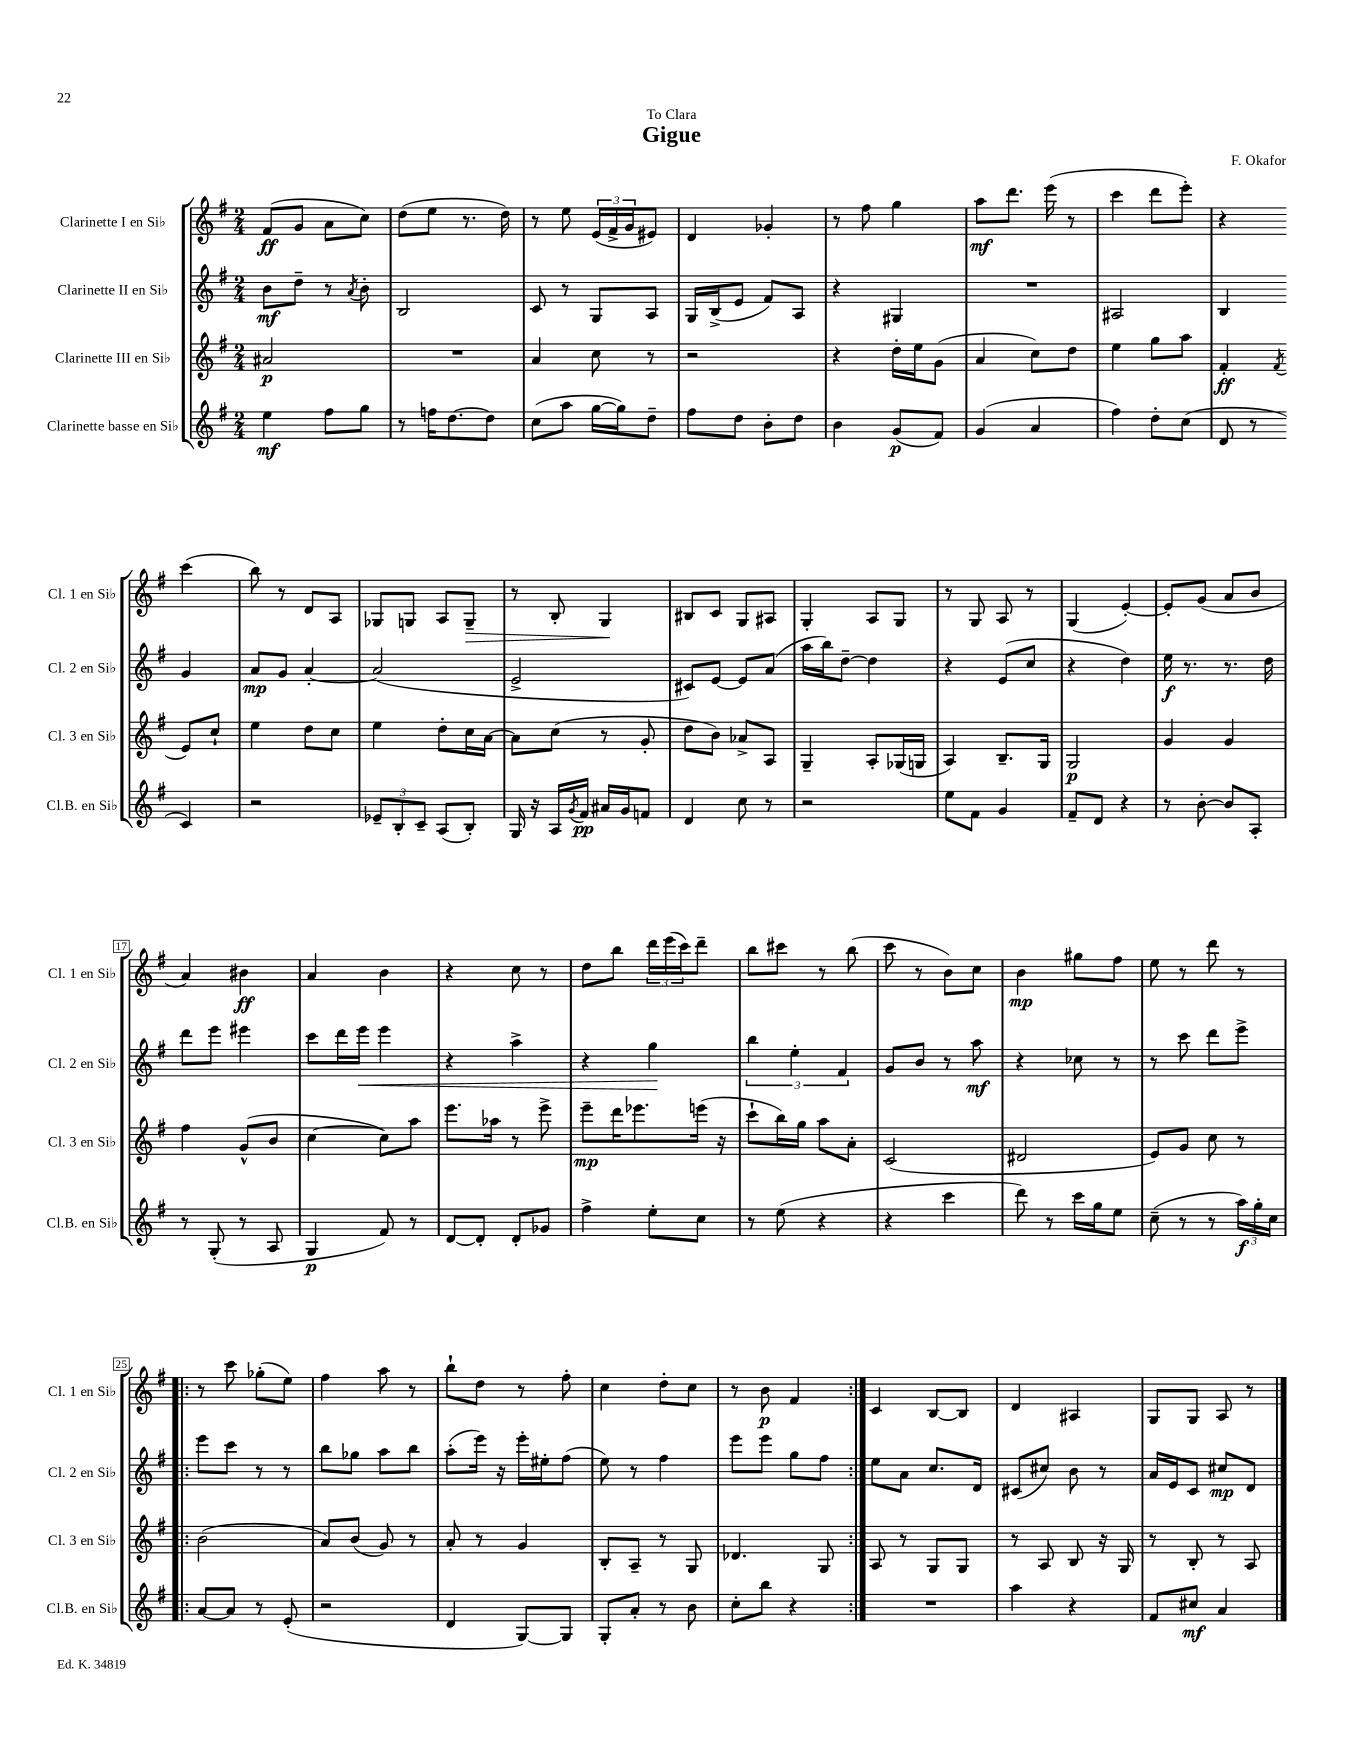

**kern	**kern	**kern	**kern
*staff4	*staff3	*staff2	*staff1
*clefG2	*clefG2	*clefG2	*clefG2
*k[f#]	*k[f#]	*k[f#]	*k[f#]
*M2/4	*M2/4	*M2/4	*M2/4
4ee\	2a#/	8b\L	(8f#/L
.	.	8dd~\J	8g/J
8ff#\L	.	8r	8a\L
.	.	8qa/	.
8gg\J	.	8b'\	8cc\J)
=	=	=	=
8r	2r	2B/	(8dd\L
16ff\LK	.	.	8ee\J
[8.dd\	.	.	.
.	.	.	8.r
8dd\]J	.	.	.
.	.	.	16dd\)
=	=	=	=
(8cc\L	4a/	8c/	8r
8aa\J	.	8r	8ee\
[16gg\LL	8cc\	8G/L	(24e/LL
.	.	.	24f#^/
16gg\]J)	.	.	.
.	.	.	24g/J
8dd~\J	8r	8A/J	8e#/J)
=	=	=	=
8ff#\L	2r	16G/LL	4d/
.	.	(16B^/J	.
8dd\J	.	8e/J	.
8b'\L	.	8f#/L)	4g-'/
8dd\J	.	8A/J	.
=	=	=	=
4b\	4r	4r	8r
.	.	.	8ff#\
(8g/L	16dd'\LL	4G#/	4gg\
.	16ee\J	.	.
8f#/J)	(8g\J	.	.
=	=	=	=
(4g/	4a/	2r	8aa\L
.	.	.	8.ddd\J
4a/	8cc\L)	.	.
.	.	.	(16eee\
.	8dd\J	.	8r
=	=	=	=
4ff#\)	4ee\	2A#/	4ccc\
8dd'\L	8gg\L	.	8ddd\L
(8cc\J	8aa\J	.	8eee'\J)
=	=	=	=
8d/	4f#'/	4B/	4r
8r	.	.	.
.	8qf#/	.	.
4c/)	8e/L	4g/	(4ccc\
.	8cc`/J	.	.
=	=	=	=
2r	4ee\	8a/L	8bb\)
.	.	8g/J	8r
.	8dd\L	[4a'/	8d/L
.	8cc\J	.	8A/J
=	=	=	=
12e-~/L	4ee\	(2a/]	8G-/L
12B'/	.	.	.
.	.	.	8G/J
12c~/J	.	.	.
(8A/L	8dd'\L	.	8A/L
8B'/J)	16cc\L	.	8G~/J
.	[16a\JJ	.	.
=	=	=	=
16G/	8a\]L	2e^/	8r
16r	.	.	.
16A/LL	(8cc\J	.	8B'/
8qg/	.	.	.
16f#/JJ	.	.	.
16a#/LL	8r	.	4G/
16g/J	.	.	.
8f/J	8g'/	.	.
=	=	=	=
4d/	8dd\L	8c#/L)	8B#/L
.	8b\J)	[8e/J	8c/J
8cc\	8a-^/L	8e/]L	8G/L
8r	8A/J	(8a/J	8A#/J
=	=	=	=
2r	4G~/	16aa\LL	4G'/
.	.	16bb\J)	.
.	.	[8dd~\J	.
.	8A'/L	4dd\]	8A/L
.	(16G-/L	.	8G/J
.	16G/JJ	.	.
=	=	=	=
8ee\L	4A/)	4r	8r
8f#\J	.	.	8G/
4g/	8.B~/L	(8e/L	8A/
.	.	8cc/J	8r
.	16G/Jk	.	.
=	=	=	=
8f#~/L	2G/	4r	(4G/
8d/J	.	.	.
4r	.	4dd\)	[4e'/)
=	=	=	=
8r	4g/	16ee\	8e'/]L
.	.	8.r	.
[8b'\	.	.	(8g/J
8b/]L	4g/	8.r	8a/L
8A'/J	.	.	8b/J
.	.	16dd\	.
=	=	=	=
8r	4ff#\	8ddd\L	4a/)
(8G'/	.	8eee\J	.
8r	(8g^^/L	4eee#\	4b#\
8A/	8b/J	.	.
=	=	=	=
4G/	[4cc\	8ccc\L	4a/
.	.	16ddd\L	.
.	.	16eee\JJ	.
8f#/)	8cc\]L)	4eee\	4b\
8r	8aa\J	.	.
=	=	=	=
[8d/L	8.eee\L	4r	4r
8d'/]J	.	.	.
.	16aa-\Jk	.	.
8d'/L	8r	4aa^\	8cc\
8g-/J	8eee^\	.	8r
=	=	=	=
4ff#^\	8eee~\L	4r	8dd\L
.	16ddd\K	.	8bb\J
.	8.eee-\	.	.
8ee'\L	.	4gg\	24ddd\LL
.	.	.	(24eee\
.	.	.	24ccc\J)
8cc\J	(16eee\Jk	.	8ddd~\J
.	16r	.	.
=	=	=	=
8r	8ccc`\L	6bb\	8bb\L
(8ee\	16bb\L)	.	8ccc#\J
.	.	6ee'\	.
.	16gg\JJ	.	.
4r	8aa\L	.	8r
.	.	6f#/	.
.	8a'\J	.	(8bb\
=	=	=	=
4r	(2c/	8g/L	8ccc\
.	.	8b/J	8r
4ccc\	.	8r	8b\L)
.	.	8aa\	8cc\J
=	=	=	=
8ddd\)	2d#/	4r	4b\
8r	.	.	.
16ccc\LL	.	8cc-\	8gg#\L
16gg\J	.	.	.
8ee\J	.	8r	8ff#\J
=	=	=	=
(8cc~\	8e/L)	8r	8ee\
8r	8g/J	8ccc\	8r
8r	8cc\	8ddd\L	8ddd\
24aa\LL)	8r	8eee^\J	8r
24gg'\	.	.	.
24cc\JJ	.	.	.
=!|:	=!|:	=!|:	=!|:
[8a/L	(2b\	8eee\L	8r
8a/]J	.	8ccc\J	8ccc\
8r	.	8r	(8gg-'\L
(8e'/	.	8r	8ee\J)
=	=	=	=
2r	8a/L)	8bb\L	4ff#\
.	(8b/J	8gg-\J	.
.	8g/)	8aa\L	8aa\
.	8r	8bb\J	8r
=	=	=	=
4d/	8a'/	(8aa'\L	8bb`\L
.	8r	16eee\Jk)	8dd\J
.	.	16r	.
[8G/L)	4g/	16eee'\LL	8r
.	.	16ee#'\J	.
8G/]J	.	(8ff#\J	8ff#'\
=	=	=	=
8G'/L	8B'/L	8ee\)	4cc\
8a'/J	8A~/J	8r	.
8r	8r	4ff#\	8dd'\L
8b\	8G/	.	8cc\J
=	=	=	=
8cc'\L	4.d-/	8eee\L	8r
8bb\J	.	8eee\J	8b\
4r	.	8gg\L	4f#/
.	8G/	8ff#\J	.
=:|!	=:|!	=:|!	=:|!
2r	8A/	8ee\L	4c/
.	8r	8a\J	.
.	8G/L	8.cc/L	[8B/L
.	8G/J	.	8B/]J
.	.	16d/Jk	.
=	=	=	=
4aa\	8r	(8c#/L	4d/
.	8A/	8cc#/J)	.
4r	8B/	8b\	4A#/
.	16r	8r	.
.	16G/	.	.
=	=	=	=
8f#/L	8r	16a/LL	8G/L
.	.	16e/J	.
8cc#/J	8B'/	8c/J	8G/J
4a/	8r	8cc#/L	8A/
.	8A/	8d/J	8r
==	==	==	==
*-	*-	*-	*-
